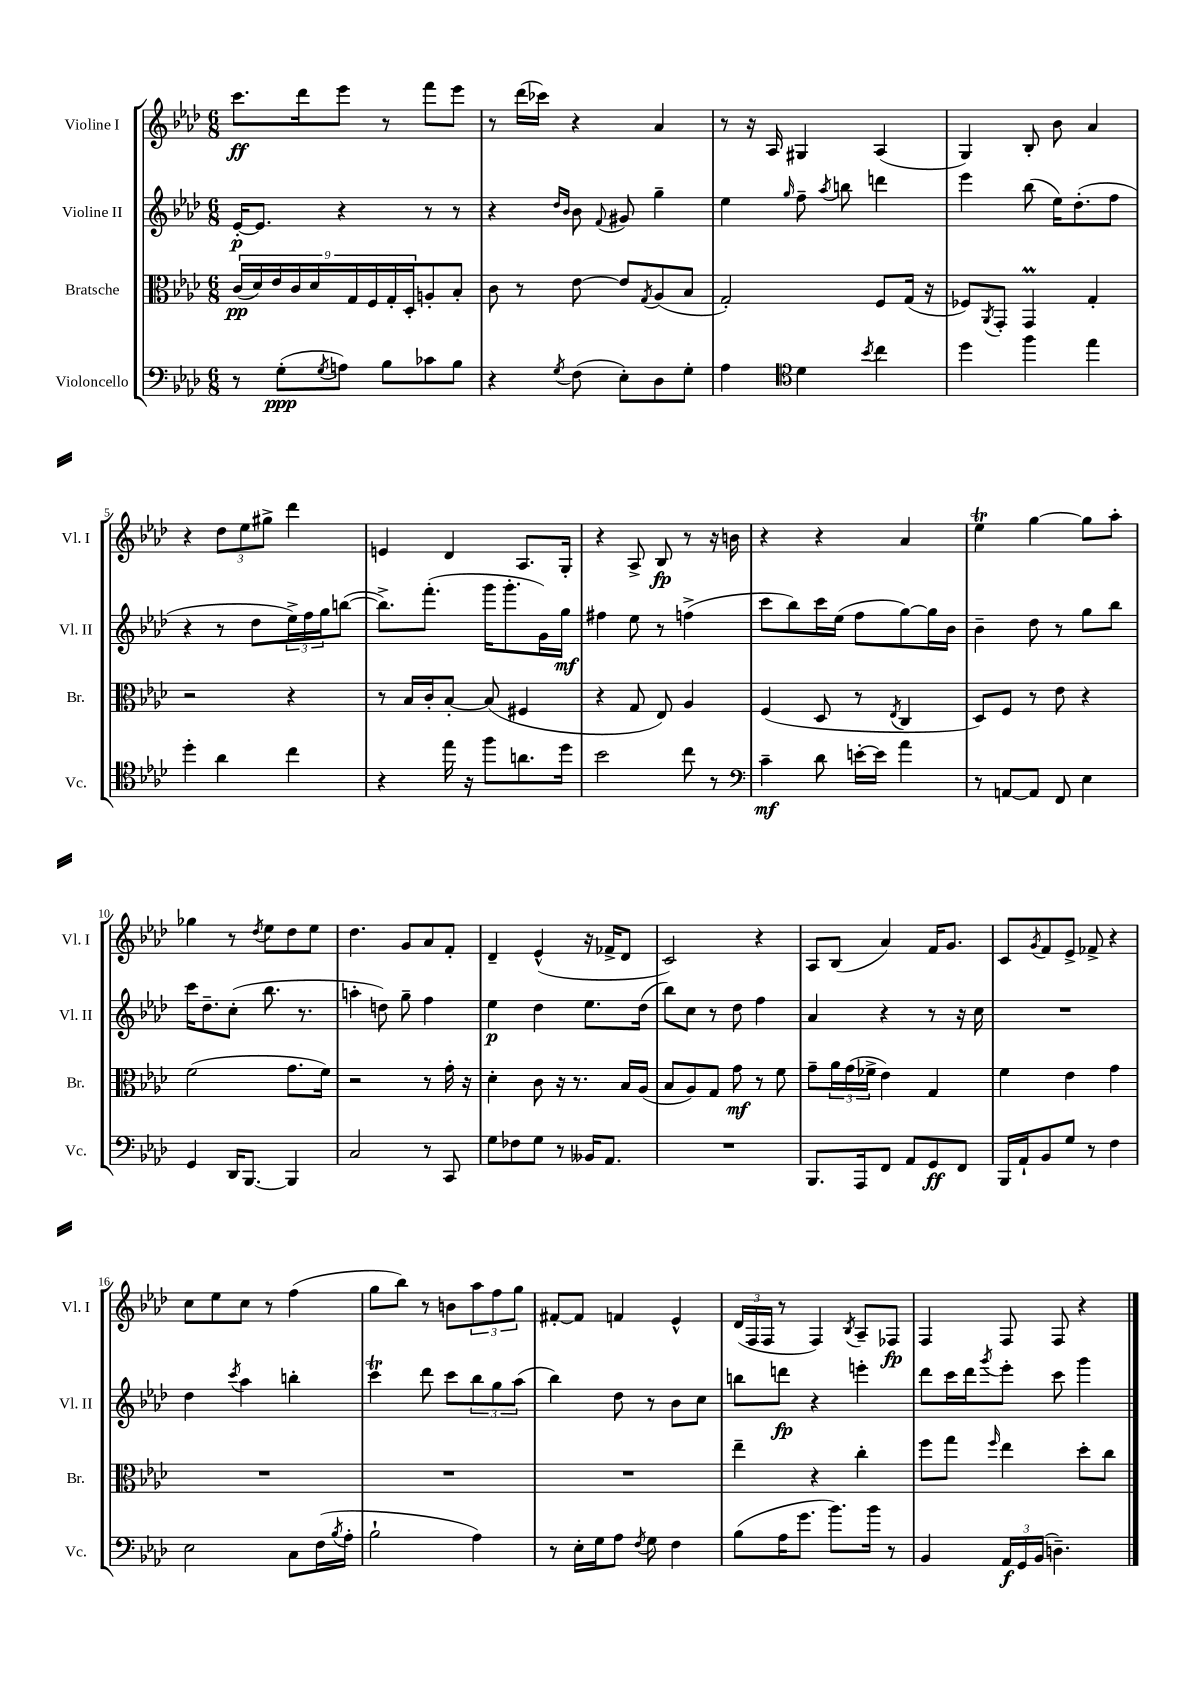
<<
\new StaffGroup <<
\new Staff = "s0" \with { instrumentName = "Violine I" shortInstrumentName = "Vl. I" } {
    \clef treble \key aes \major \numericTimeSignature \time 6/8
    c'''8.\ff des'''16 ees'''8 r8 f'''8 ees'''8 |
    r8 des'''16( ces'''16) r4 aes'4 |
    r8 r16 aes16 gis4 aes4( |
    g4) bes8-. bes'8 aes'4 |
    r4 \tuplet 3/2 { des''8 ees''8 gis''8-> } des'''4 |
    e'4 des'4 aes8. g16-. |
    r4 aes8-> bes8\fp r8 r16 b'16 |
    r4 r4 aes'4 |
    ees''4\trill g''4~ g''8 aes''8-. |
    ges''4 r8 \acciaccatura { des''8 } ees''8 des''8 ees''8 |
    des''4. g'8 aes'8 f'8-. |
    des'4-- ees'4-^( r16 fes'16-> des'8 |
    c'2) r4 |
    aes8 bes8( aes'4) f'16 g'8. |
    c'8 \acciaccatura { g'8 } f'8 ees'8-> fes'8-> r4 |
    c''8 ees''8 c''8 r8 f''4( |
    g''8 bes''8) r8 b'8 \tuplet 3/2 { aes''8 f''8 g''8 } |
    fis'8~-. fis'8 f'4 ees'4-^ |
    \tuplet 3/2 { des'16( f16 f16 } r8 f4) \acciaccatura { bes8 } aes8-- fes8\fp |
    f4 f8 f8 r4 \bar "|." |
}
\new Staff = "s1" \with { instrumentName = "Violine II" shortInstrumentName = "Vl. II" } {
    \clef treble \key aes \major \numericTimeSignature \time 6/8
    ees'16~-.\p ees'8. r4 r8 r8 |
    r4 \grace { des''16 bes'16 } bes'8 \appoggiatura { f'8 } gis'8 g''4-- |
    ees''4 \grace { g''16 } f''8-- \acciaccatura { aes''8 } b''8 d'''4 |
    ees'''4 bes''8( ees''16) des''8.-.( f''8 |
    r4 r8 des''8 \tuplet 3/2 { ees''16->) f''16 g''16 } b''8~( |
    b''8.->) f'''8.-.( g'''16 g'''8.-. g'16) g''16\mf |
    fis''4 ees''8 r8 f''4->( |
    c'''8 bes''8) c'''16 ees''16( f''8 g''8~) g''16 bes'16 |
    bes'4-- des''8 r8 g''8 bes''8 |
    c'''16 des''8.-- c''8-.( bes''8. r8. |
    a''4-. d''8) g''8-- f''4 |
    ees''4\p des''4 ees''8. des''16( |
    bes''8) c''8 r8 des''8 f''4 |
    aes'4 r4 r8 r16 c''16 |
    R2. |
    des''4 \acciaccatura { c'''8 } aes''4 b''4-. |
    c'''4\trill des'''8 c'''8 \tuplet 3/2 { bes''8 g''8 aes''8( } |
    bes''4) des''8 r8 bes'8 c''8 |
    b''8 d'''8\fp r4 e'''4-. |
    des'''8 c'''16 des'''16 \acciaccatura { g'''8 } ees'''8-. c'''8 g'''4 \bar "|." |
}
\new Staff = "s2" \with { instrumentName = "Bratsche" shortInstrumentName = "Br." } {
    \clef alto \key aes \major \numericTimeSignature \time 6/8
    \tuplet 9/8 { c'16\pp( des'16) ees'16 c'16 des'16 g16 f16 g16-. des16-. } a8-. bes8-. |
    c'8 r8 ees'8~ ees'8 \acciaccatura { g8 } aes8( bes8 |
    g2-.) f8 g16( r16 |
    fes8) \acciaccatura { aes,8 } g,8-. g,4\prall g4-. |
    r2 r4 |
    r8 bes16 c'16-. bes8~-. bes8( fis4 |
    r4 g8 ees8) aes4 |
    f4( des8 r8 \acciaccatura { ees8 } c4 |
    des8) f8 r8 ees'8 r4 |
    f'2( g'8. f'16) |
    r2 r8 g'16-. r16 |
    des'4-. c'8 r16 r8. bes16 aes16( |
    bes8 aes8) g8 g'8\mf r8 f'8 |
    g'8-- \tuplet 3/2 { aes'16 g'16( fes'16-> } ees'4) g4 |
    f'4 ees'4 g'4 |
    R2. |
    R2. |
    R2. |
    ees''4-- r4 c''4-. |
    f''8 g''8 \grace { f''16 } ees''4 des''8-. c''8 \bar "|." |
}
\new Staff = "s3" \with { instrumentName = "Violoncello" shortInstrumentName = "Vc." } {
    \clef bass \key aes \major \numericTimeSignature \time 6/8
    r8 g8-.\ppp( \acciaccatura { g8 } a8) bes8 ces'8 bes8 |
    r4 \acciaccatura { g8 } f8( ees8-.) des8 g8-. |
    aes4 \clef tenor des'4 \acciaccatura { bes'8 } c''4 |
    des''4 f''4 ees''4 |
    des''4-. aes'4 c''4 |
    r4 ees''16 r16 f''8 a'8. des''16 |
    bes'2 c''8 r8 |
    \clef bass c'4--\mf des'8 e'16~-. e'16 aes'4 |
    r8 a,8~ a,8 f,8 ees4 |
    g,4 des,16 bes,,8.~ bes,,4 |
    c2 r8 c,8 |
    g8 fes8 g8 r8 beses,16 aes,8. |
    R2. |
    bes,,8. aes,,16 f,8 aes,8 g,8\ff f,8 |
    bes,,16 aes,16-! bes,8 g8 r8 f4 |
    ees2 c8 f16( \acciaccatura { bes8 } aes16-. |
    bes2-! aes4) |
    r8 ees16-. g16 aes8 \acciaccatura { f8 } g8 f4 |
    bes8( aes16 g'8. bes'8.) bes'16 r8 |
    bes,4 \tuplet 3/2 { aes,16\f g,16 bes,16( } d4.--) \bar "|." |
}
>>
>>
